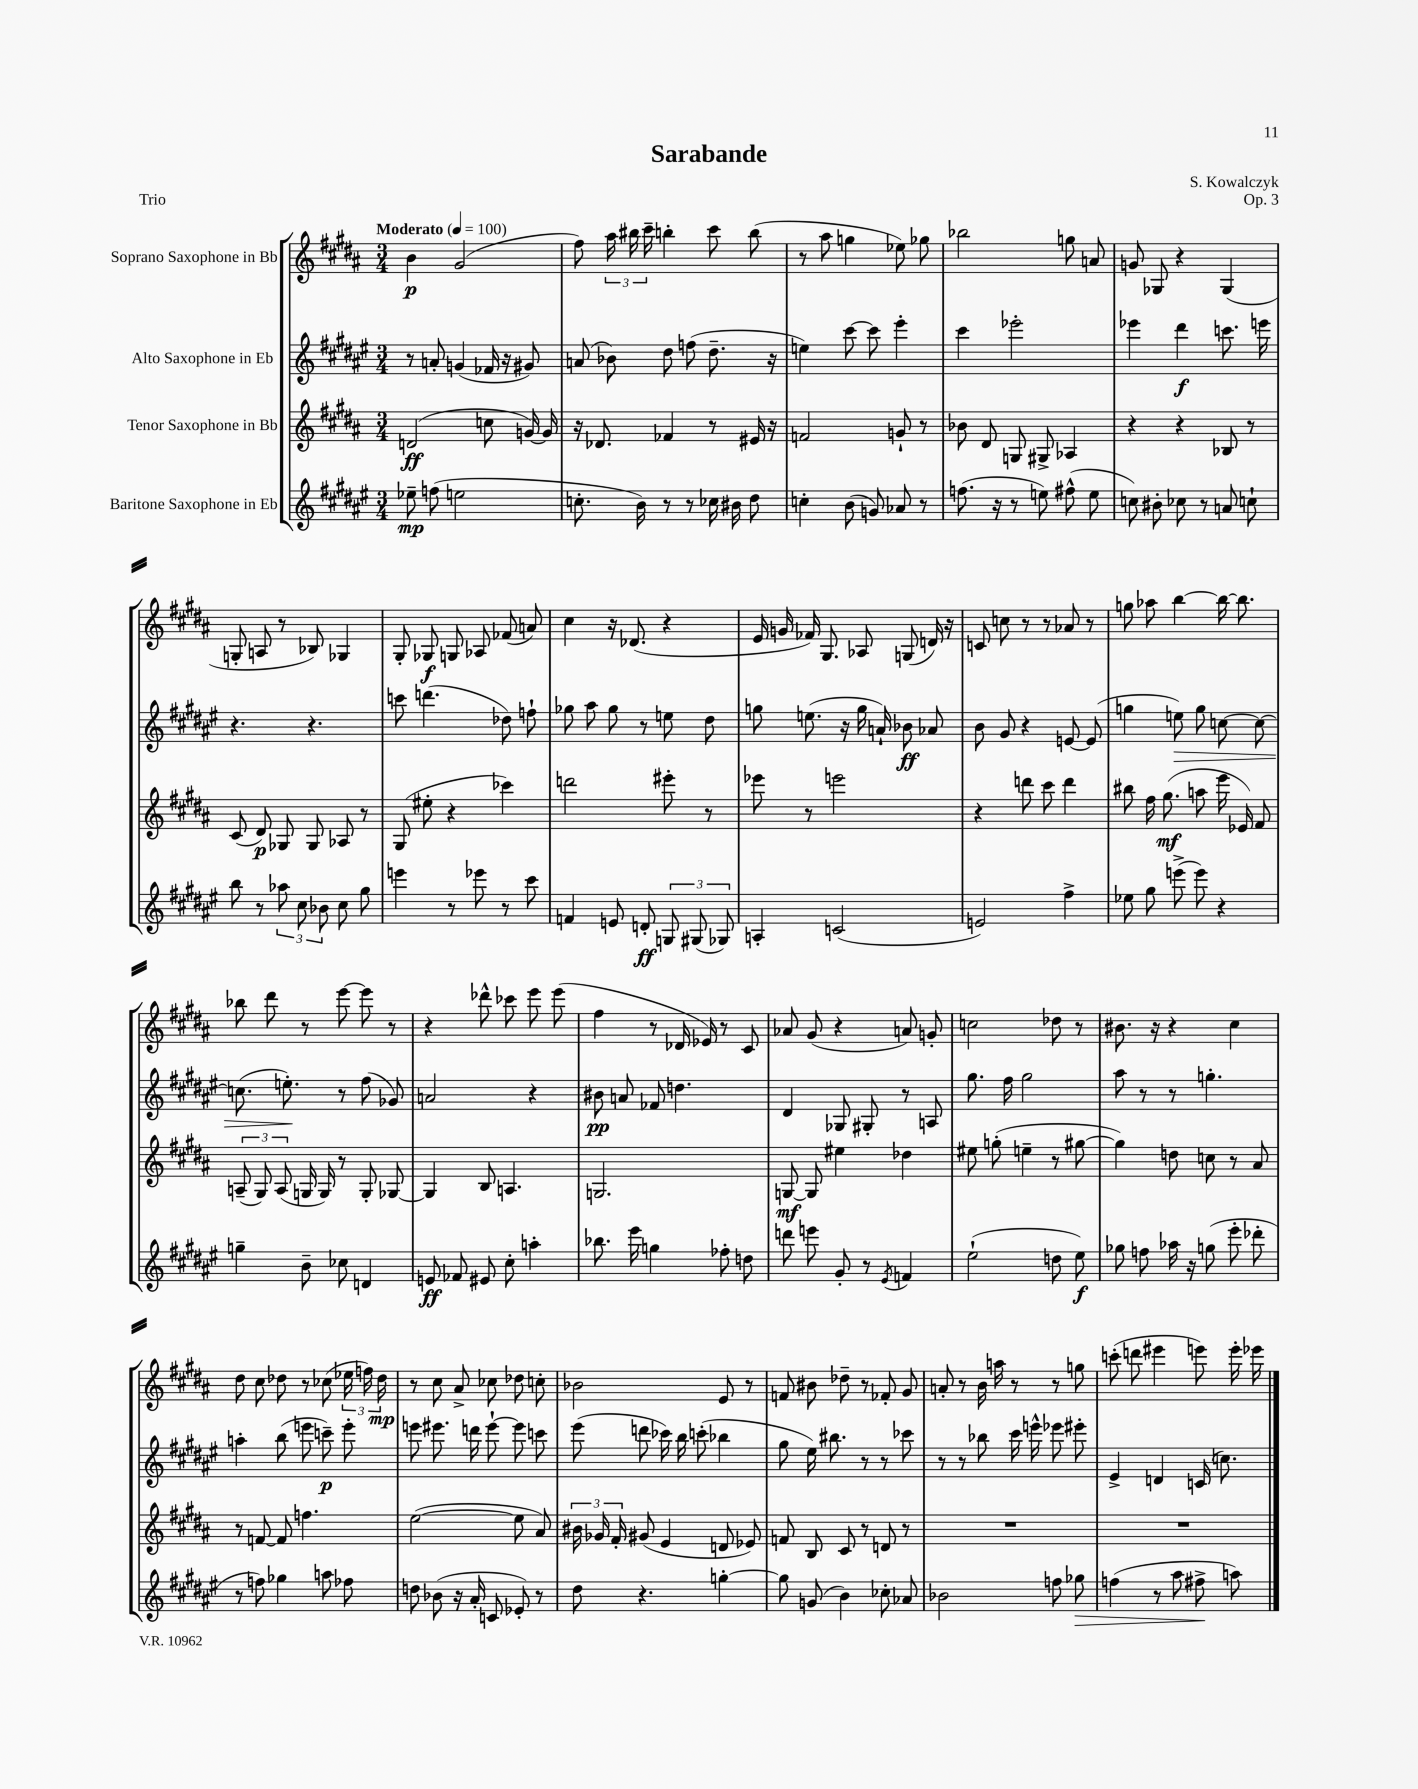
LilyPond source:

\header { title = "Sarabande" composer = "S. Kowalczyk" opus = "Op. 3" piece = "Trio" }
<<
\new StaffGroup <<
\new Staff = "s0" \with { instrumentName = "Soprano Saxophone in Bb" } {
    \clef treble \key b \major \numericTimeSignature \time 3/4 \tempo "Moderato" 4 = 100
    \autoBeamOff b'4\p gis'2( |
    fis''8) \tuplet 3/2 { ais''16 bis''16 cis'''16-- } b''4-. cis'''8 b''8( |
    r8 ais''8 g''4 ees''8) ges''8 |
    bes''2 g''8 a'8 |
    g'8 ges8 r4 ges4( |
    g8-. a8 r8 bes8) ges4 |
    gis8-. ges8\f g8 aes8 fes'8( a'8) |
    cis''4 r16 des'8.( r4 |
    e'16 g'16 fes'16) gis8. aes8 g8( d'16) r16 |
    c'8 c''8 r8 r8 aes'8 r8 |
    g''8 aes''8 b''4~ b''16~ b''8. |
    bes''8 dis'''8 r8 e'''8~ e'''8 r8 |
    r4 des'''8-^ ces'''8 e'''8 e'''8( |
    fis''4 r8 des'16 ees'16) r8 cis'8 |
    aes'8 gis'8( r4 a'8) g'8-. |
    c''2 des''8 r8 |
    bis'8. r16 r4 cis''4 |
    dis''8 cis''8 des''8 r8 ces''8( \tuplet 3/2 { ees''16 f''16) des''16\mp } |
    r8 cis''8 ais'8-> ces''8 des''8 c''8-. |
    bes'2 e'8 r8 |
    f'8 bis'8 des''8-- r8 fes'8-. gis'8 |
    a'8-. r8 b'16 a''16 r8 r8 g''8 |
    c'''8-.( d'''8 eis'''4 e'''8) e'''16-. ees'''16 \bar "|." |
}
\new Staff = "s1" \with { instrumentName = "Alto Saxophone in Eb" } {
    \clef treble \key fis \major \numericTimeSignature \time 3/4
    \autoBeamOff r8 a'8-. g'4( fes'16 r16 gis'8) |
    a'8( bes'8) dis''8 f''8( dis''8.-- r16 |
    e''4) cis'''8~ cis'''8 eis'''4-. |
    cis'''4 ees'''2-. |
    ees'''4 dis'''4\f c'''8. e'''16 |
    r4. r4. |
    c'''8 d'''4.( des''8) f''8-! |
    ges''8 ais''8 ges''8 r8 e''8 dis''8 |
    g''8 e''8.( r16 g''16 a'16-!) bes'8\ff aes'8 |
    b'8 gis'8 r4 e'8~ e'8( |
    g''4 e''8\>) g''8 c''8~ c''8~ |
    c''8.( e''8.-.\!) r8 fis''8( ges'8) |
    a'2 r4 |
    bis'8\pp a'8 fes'8 d''4. |
    dis'4 ges8 gis8-. r8 a8 |
    gis''8. fis''16 gis''2 |
    ais''8 r8 r8 g''4.-. |
    a''4-. b''8( e'''8 c'''8--\p) e'''8-. |
    e'''8 eis'''8. d'''16 eis'''8~-! eis'''8 c'''8 |
    eis'''8( d'''8 ces'''16) b''16 c'''8-.( bes''4 |
    gis''8 eis''16) bis''8. r8 r8 ces'''8 |
    r8 r8 bes''8 cis'''16 e'''16-^ ees'''8 eis'''8-. |
    eis'4-> d'4 c'16( c''8.) \bar "|." |
}
\new Staff = "s2" \with { instrumentName = "Tenor Saxophone in Bb" } {
    \clef treble \key b \major \numericTimeSignature \time 3/4
    \autoBeamOff d'2\ff( c''8 g'16~) g'16 |
    r16 des'8. fes'4 r8 eis'16 r16 |
    f'2 g'8-! r8 |
    bes'8 dis'8 g8 gis8-> aes4 |
    r4 r4 bes8 r8 |
    cis'8( dis'8\p) ges8 ges8 aes8 r8 |
    gis8( eis''8-. r4 ces'''4) |
    d'''2 eis'''8-. r8 |
    ees'''8 r8 e'''2 |
    r4 d'''8 cis'''8 d'''4 |
    bis''8 fis''16 gis''8.\mf( a''8 e'''16 ees'16) fis'8 |
    \tuplet 3/2 { a8--( gis8) a8( } g16 g16) r8 g8-. ges8~ |
    ges4 b8 a4. |
    g2. |
    g8~\mf g8 eis''4 des''4 |
    eis''8 g''8-.( e''4-- r8 gis''8~ |
    gis''4) d''8 c''8 r8 ais'8 |
    r8 f'8~ f'8 f''4. |
    e''2~( e''8 ais'8) |
    \tuplet 3/2 { bis'16 ges'16 fis'16-. } gis'8( e'4 d'8 ees'8) |
    f'8 b8 cis'8 r8 d'8 r8 |
    R2. |
    R2. \bar "|." |
}
\new Staff = "s3" \with { instrumentName = "Baritone Saxophone in Eb" } {
    \clef treble \key fis \major \numericTimeSignature \time 3/4
    \autoBeamOff ees''8--\mp f''8( e''2 |
    c''8.-. b'16) r8 r8 ces''16 bis'16 dis''8 |
    c''4-. b'8( g'8) aes'8 r8 |
    f''8.( r16 r8 e''8) fis''8-^( e''8 |
    c''8) bis'8-. ces''8 r8 a'8 c''8-! |
    b''8 r8 \tuplet 3/2 { aes''8 cis''8 bes'8 } cis''8 gis''8 |
    e'''4 r8 ees'''8 r8 cis'''8 |
    f'4 e'8 d'8-.\ff \tuplet 3/2 { g8 gis8( ges8) } |
    a4-. c'2( |
    e'2) fis''4-> |
    ees''8 gis''8 e'''8->( e'''8) r4 |
    g''4-- b'8-- ces''8 d'4 |
    e'8\ff fes'8 eis'8 cis''8-. a''4-. |
    bes''8. eis'''16 g''4 fes''8-. d''8 |
    d'''8 e'''8 gis'8-. r8 \acciaccatura { eis'8 } f'4 |
    eis''2-!( d''8 eis''8\f) |
    ges''8 f''8 aes''16 r16 g''8( eis'''8-. des'''8-. |
    r8 f''8) ges''4 a''8 fes''8 |
    d''8 bes'8( r16 ais'16-. c'8 ees'8-.) r8 |
    dis''8 r4. g''4~-. |
    g''8 g'8( b'4) ces''8-. aes'8 |
    bes'2 f''8 ges''8\> |
    f''4( r8 ais''8 fis''8->\! a''8) \bar "|." |
}
>>
>>
\layout { \context { \Score \remove "Bar_number_engraver" } }
